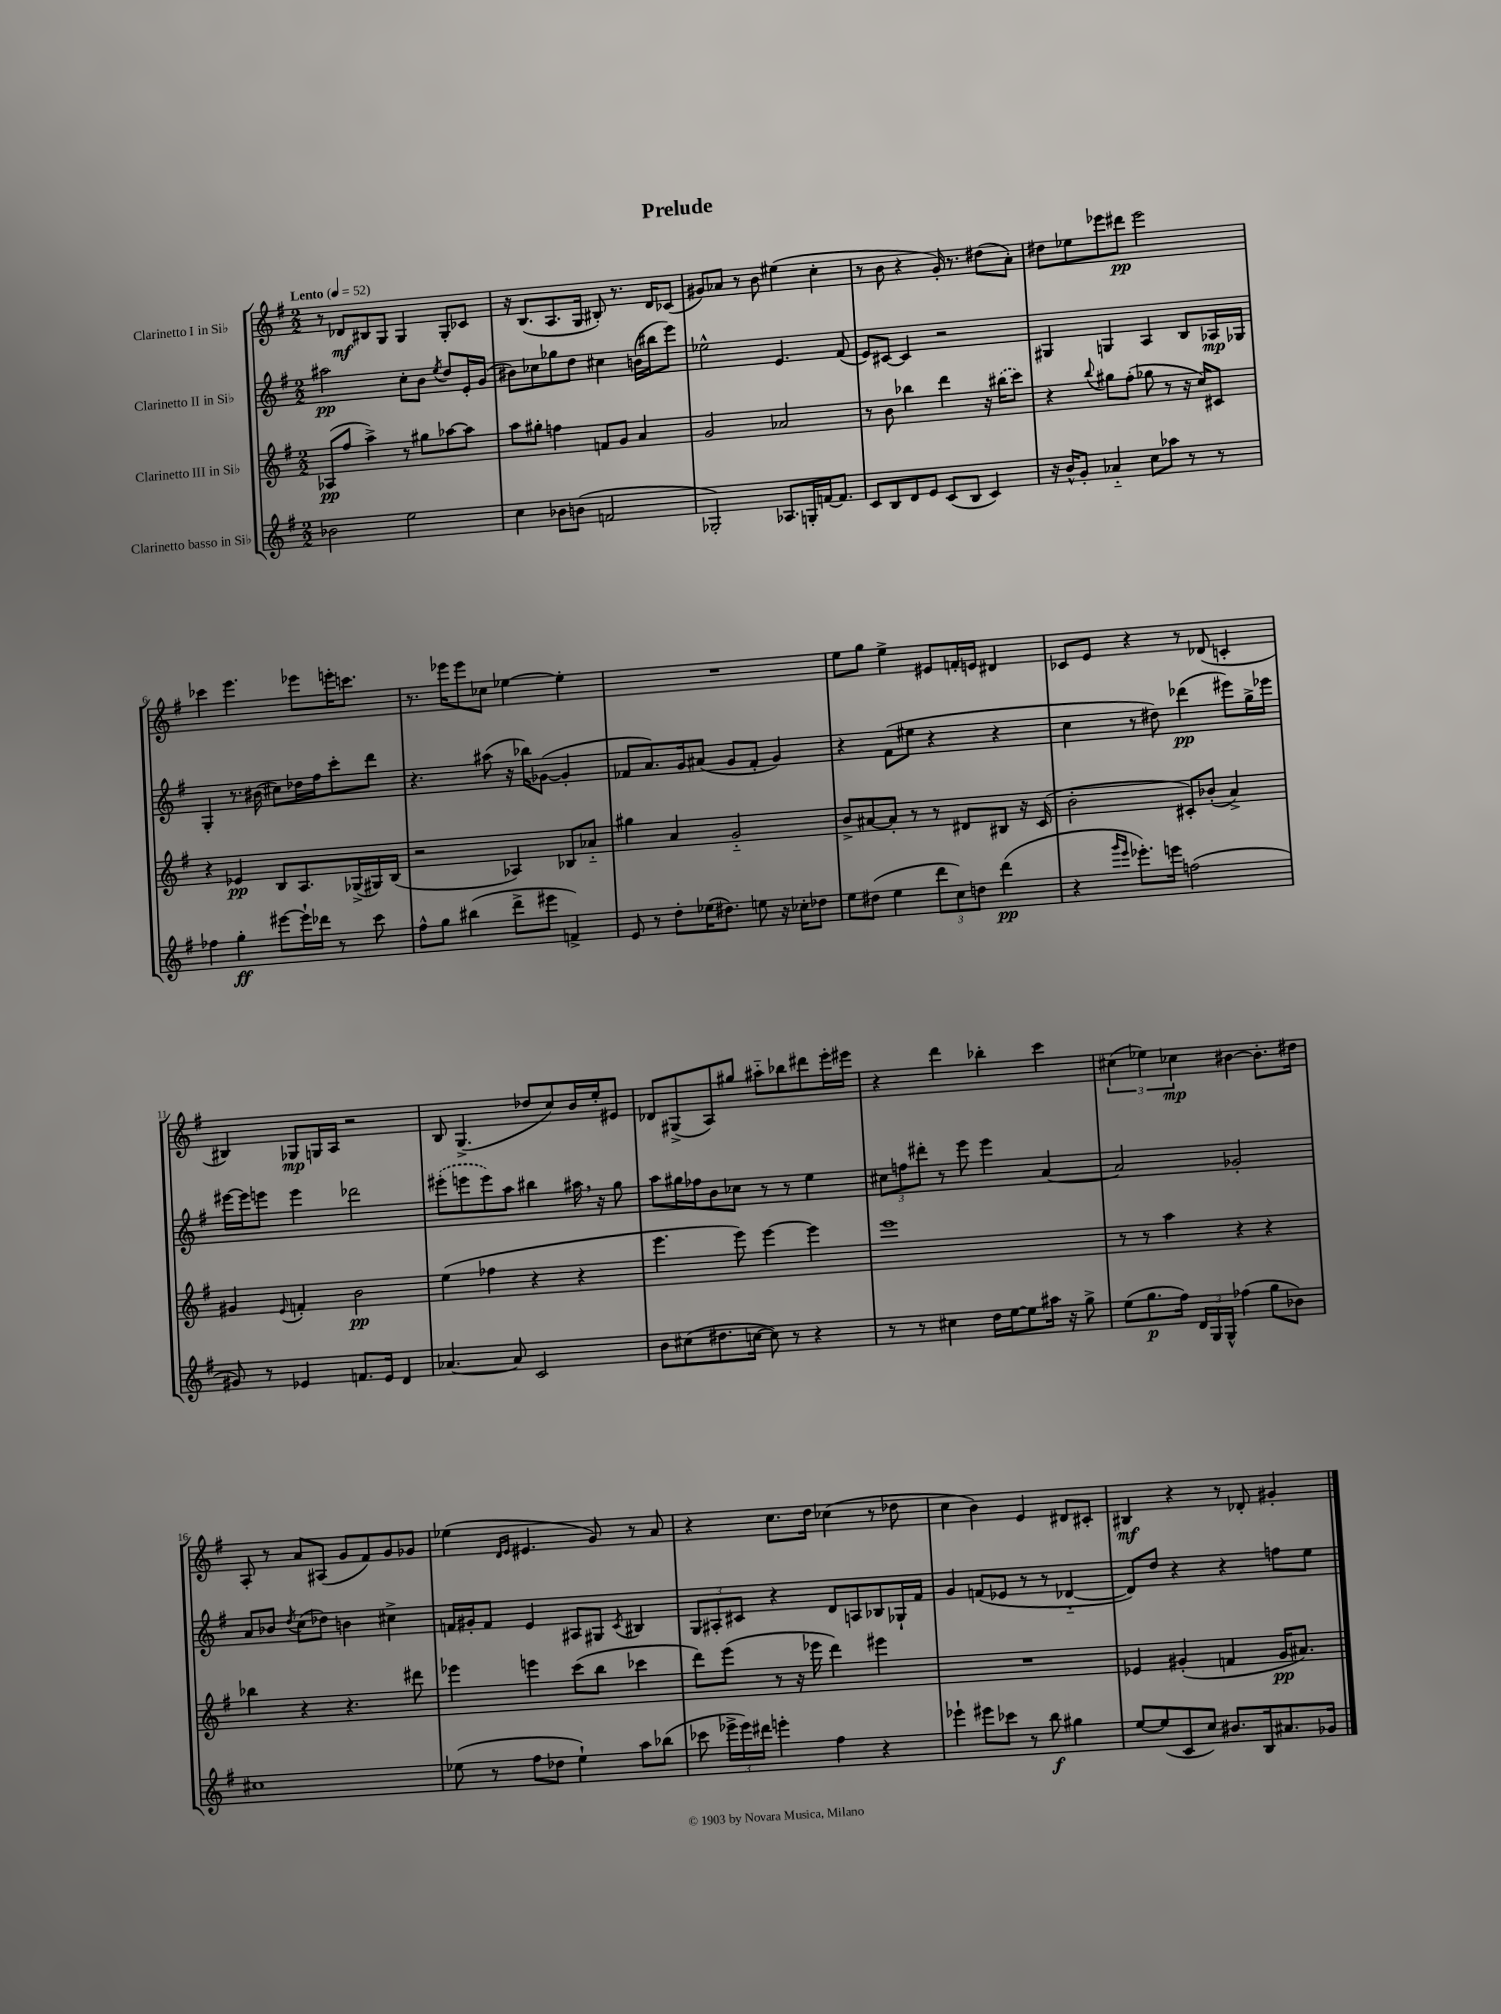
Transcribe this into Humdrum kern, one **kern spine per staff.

**kern	**kern	**kern	**kern
*staff4	*staff3	*staff2	*staff1
*clefG2	*clefG2	*clefG2	*clefG2
*k[f#]	*k[f#]	*k[f#]	*k[f#]
*M2/2	*M2/2	*M2/2	*M2/2
*MM52	*MM52	*MM52	*MM52
2b-\	(8A-/L	2aa#\	8r
.	8ff#/J	.	8d-/L
.	4aa^\)	.	8B#/
.	.	.	8G/J
2ee\	8r	8cc'\L	4G/
.	8gg#\L	8b\J	.
.	.	8qee/	.
.	[8aa-\	8dd/L	8G'/L
.	8aa-\]J	16e'/L	8c-/J
.	.	(16g/JJ	.
=	=	=	=
4cc\	8aa\L	8b#\L)	16r
.	.	.	(8.B/L
.	8gg#'\J	8cc-\	.
8b-\L	4ff\	8gg-\	8.A/
(8b\J	.	8dd\J	.
.	.	.	16G/Jk
2f/	8f/L	4cc#\	8B#'/)
.	8g/J	.	8.r
.	4a/	(16b\LL	.
.	.	16bb#\J	16d/LK
.	.	8eee\J)	(8c-/J
=	=	=	=
2G-'/)	2g/	2ee-^^\	8g#/L)
.	.	.	8a-/J
.	.	.	8r
.	.	.	8b\
8.A-/L	2a-/	4.e/	(4ee#\
16G'/L	.	.	.
[16f/J	.	.	4cc'\
8.f/]J	.	.	.
.	.	(8f#/	.
=	=	=	=
8c/L	8r	8e/L)	8r
8B/	8b\	[8c#/J	8b\
8d/	4bb-\	4c#/]	4r
8e/J	.	.	.
(8c/L	4ddd\	2r	16g'/)
.	.	.	8.r
8B/J	.	.	.
4c/)	16r	.	(8dd#\L
.	(16bb#\LK	.	.
.	8ccc\J)	.	8a'\J)
=	=	=	=
16r	4r	4G#/	8dd#\L
16b^^/LK	.	.	.
8g'/J	.	.	8ee-\
.	8qqbb/	.	.
4a-'~/	8gg#\L	4G/	8eee-\
.	(8ff#'\J	.	8ddd#\J
8cc\L	8gg-\	4A/	2eee-\
8aa-\J	8r	.	.
8r	16r	8B/L	.
.	16cc/LK)	.	.
8r	8c#/J	16A-/L	.
.	.	16G-/JJ	.
=	=	=	=
4ff-\	4r	4G'/	4ccc-\
4gg'\	4e-/	8.r	4.eee\
.	.	(16b#\	.
[8eee#\L	8B/L	8cc#\L)	.
16eee#`\]L	8.A/	16dd-\L	8eee-\L
16ddd-\JJ	.	16ff#\J	.
8r	.	8ccc'\	16eee'\K
.	(16G-^/L	.	8.ccc\J
8ccc\	16G#/)	8ddd\J	.
.	(16B/JJ	.	.
=	=	=	=
8ff#^^\L	2r	4.r	8.r
8gg\J	.	.	.
.	.	.	16eee-\LK
(4bb#\	.	.	8eee-\
.	.	(8aa#\	8cc-\J
8ddd^\L	4A-/)	16r	[4ee-\
.	.	16bb-\LK)	.
8eee#\J	.	([8g-\J	.
4f^/)	8B-/L	4g-'/]	4ee-'\]
.	8a-'~/J	.	.
=	=	=	=
8e/	4gg#\	8f-/L	1r
8r	.	8.a/)	.
8dd'\L	4a/	.	.
.	.	16g/k	.
(16ee-\K	.	(8a#/J	.
8.dd#\J)	.	.	.
.	2g'~/	8g/L	.
8ee\	.	8f-'/J	.
16r	.	4g/)	.
16cc-'\LK	.	.	.
8dd-\J	.	.	.
=	=	=	=
8ee\L	8b^/L	4r	8ee\L
(8dd#\J	[8a#/	.	8gg\J
4ee\	8a#'/]J	(8f#\L	4ee^\
.	8r	8ee#\J	.
12ddd\L	8r	4r	8e#/L
12cc\)	.	.	.
.	8d#/L	.	16f'/L
12dd\J	.	.	.
.	.	.	16e/JJ
(4ddd\	8B#/J	4r	4d#/
.	16r	.	.
.	(16c/	.	.
=	=	=	=
4r	2b'\	4cc\	8c-/L
.	.	.	8e/J
16qqggg/LL	.	.	.
16qqeee/JJ	.	.	.
8.eee-'\L)	.	8r	4r
.	.	8dd#\)	.
16eee\Jk	.	.	.
(2ff\	8c#'/L)	(4ddd-\	8r
.	(8b-'/J	.	(8d-/
.	4a^/)	8eee#\L)	4c'/
.	.	16gg^\L	.
.	.	16eee-\JJ	.
=	=	=	=
8g#/)	4g#/	[16eee#\LL	4B#/)
.	.	16eee#\]J	.
8r	.	8eee\J	.
.	8qqe/	.	.
4e-/	4f'/	4eee\	8G-/L
.	.	.	16G/L
.	.	.	16A/JJ
8.f/L	2b\	2ddd-\	2r
16e-/Jk	.	.	.
4d/	.	.	.
=	=	=	=
[4.a-/	(4ee\	(8eee#'\L	8B/
.	.	8eee\	(4.G^/
.	4ff-\	8eee\)	.
8a-/]	.	8aa\J	.
2c/	4r	4bb#\	8dd-/L
.	.	.	8cc/)
.	4r	16aa#\	16b/L
.	.	16r	16ee'/J
.	.	8gg\	8e#/J
=	=	=	=
8b\L	4.eee\	8aa\L	8d-/L
(8cc#\	.	16gg#\L	(8G#^/
.	.	16ff-\J	.
8.dd#\	.	8b\	8A/)
.	8eee\)	8cc-\J	8gg#/J
[16cc\Jk	.	.	.
8cc\])	[4eee\	8r	8aa#'~\L
8r	.	8r	8bb-\
4r	4eee\]	4ee\	8ddd#\
.	.	.	16eee'\L
.	.	.	16eee#\JJ
=	=	=	=
8r	1eee	12cc#\L	4r
.	.	12ff\	.
8r	.	.	.
.	.	12ddd#'\J	.
4cc#\	.	8r	4ddd\
.	.	8eee\	.
16dd\LL	.	4eee\	4bb-'\
[16ee\J	.	.	.
8ee\]	.	.	.
16aa#\Jk	.	[4a/	4ccc\
16r	.	.	.
8gg^\	.	.	.
=	=	=	=
(8ee\L	8r	2a/]	(6cc#\
8.gg\	8r	.	.
.	.	.	6ee-\)
.	4aa\	.	.
16ff#\Jk)	.	.	.
.	.	.	6cc-\
24d/LL	.	.	.
24G/	.	.	.
24G^^/JJ	.	.	.
(4ff-\	4r	2g-'/	[4b#\
8gg\L	4r	.	8.b#'\]L
8b-\J)	.	.	.
.	.	.	16dd#\Jk
=	=	=	=
1cc#	4bb-\	8a/L	8A'/
.	.	8b-/J	8r
.	.	8qdd/	.
.	4r	(8cc\L	8a/L
.	.	8dd-\J)	(8A#/J
.	4.r	4b\	8g/L
.	.	.	8f#/)
.	.	4cc#^\	8g/
.	8ddd#\	.	8g-/J
=	=	=	=
(8ee-\	4eee-\	16f/LL	(4ee-\
.	.	16g#'/J	.
8r	.	8f/J	.
.	.	.	16qqd/LL
.	.	.	16qqe/JJ
8ff#\L	4eee\	4e/	4.e#/
8dd-\J	.	.	.
4ee-`\)	(8ccc\L	8A#/L	.
.	8bb\J	8G#/J	8g/)
.	.	8qc/	.
8aa\L	4ccc-\	4B#/	8r
(8bb-\J	.	.	8a/
=	=	=	=
8ccc-\	8ddd\L)	12G/L	4r
.	.	12A#'/	.
24eee-^\LL	(8eee\J	.	.
24eee-\)	.	12c#/J	.
24ddd#\JJ	.	.	.
4eee'\	8r	4r	8.cc\L
.	16r	.	.
.	16eee-\	.	16dd\Jk
4ff#\	4ddd\)	8d/L	(4cc-\
.	.	8A/	.
4r	4eee#\	8B-/	8r
.	.	16G-`/L	8dd-\
.	.	16f#/JJ	.
=	=	=	=
4eee-`\	1r	4g/	4cc\
8eee#\L	.	(8f/L	4b\)
8ccc-\J	.	8e-/J	.
8r	.	8r	4e/
8bb\	.	8r	.
4gg#\	.	[4d-'~/	8d#/L
.	.	.	8c#'/J
=	=	=	=
[8ee/L	4e-/	8d-/]L)	4B#/
(8ee/]	.	8dd/J	.
8c/	(4g#'/	4r	4r
8cc/J)	.	.	.
8.b#/L	4f/	4r	8r
.	.	.	8d-'/
16B/k	.	.	.
8.a#/	16g#/LK	8ff\L	4g#'/
.	8.a#/J)	.	.
.	.	8ee\J	.
16g-/Jk	.	.	.
==	==	==	==
*-	*-	*-	*-
